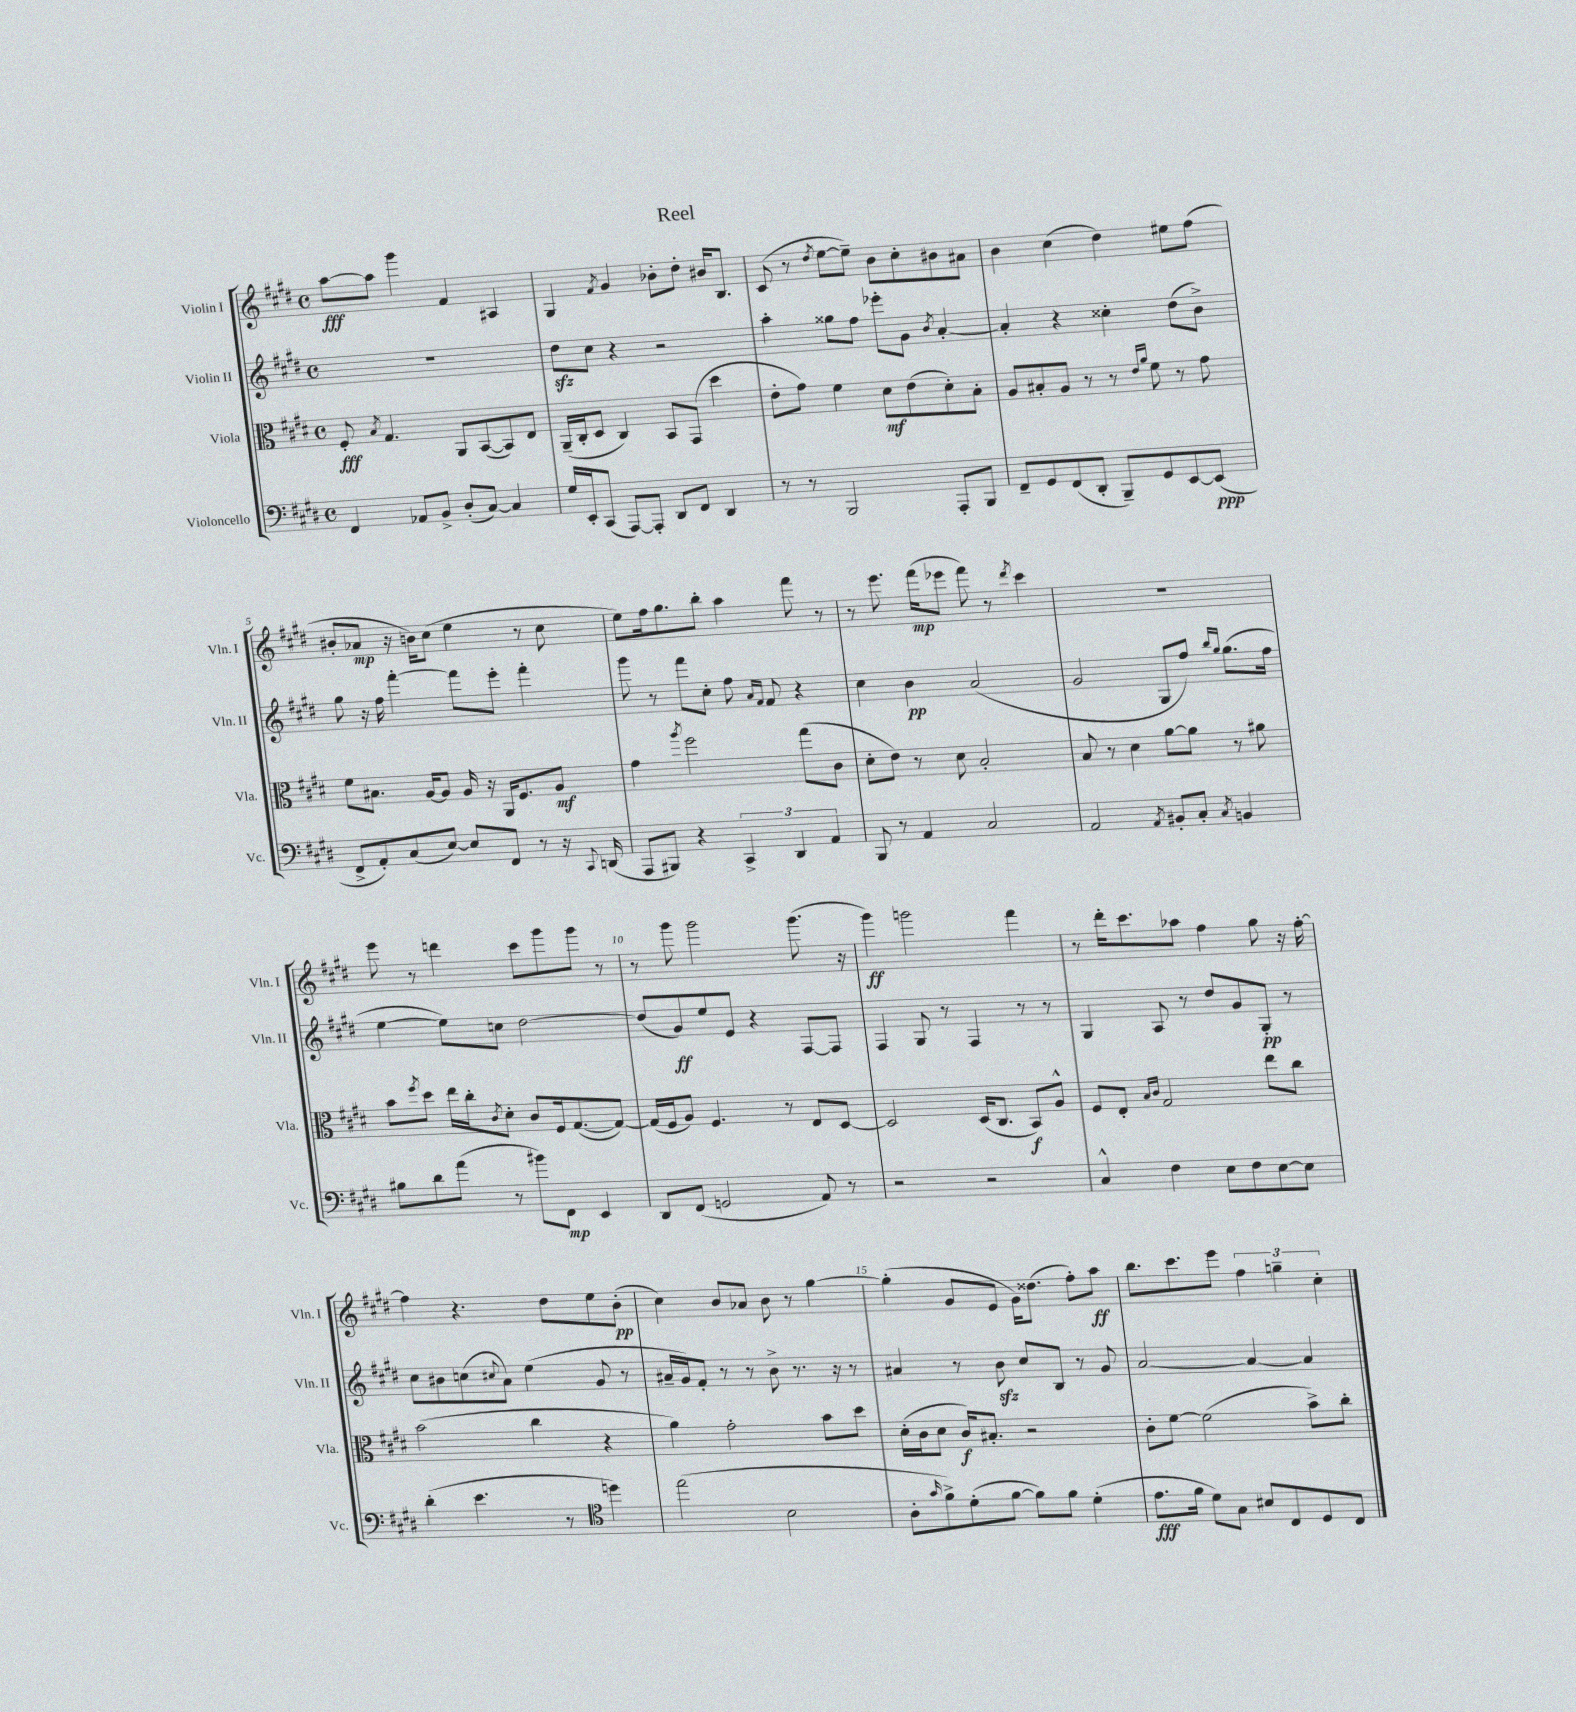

**kern	**kern	**kern	**kern
*staff4	*staff3	*staff2	*staff1
*clefF4	*clefC3	*clefG2	*clefG2
*k[f#c#g#d#]	*k[f#c#g#d#]	*k[f#c#g#d#]	*k[f#c#g#d#]
*M4/4	*M4/4	*M4/4	*M4/4
*met(c)	*met(c)	*met(c)	*met(c)
4FF#/	8F#'/	1r	[8aa\L
.	8qB/	.	.
.	4.G#/	.	8aa\]J
8AA-/L	.	.	4ggg#\
8BB^/J	.	.	.
(8D#'/L	8AA/L	.	4f#/
[8C#/J)	([8BB/	.	.
4C#/]	8BB/])	.	4A#/
.	8E/J	.	.
=	=	=	=
16G#/LL	(16AA~/LL	8dd#\L	4G#/
16EE'/J	16C#'/J	.	.
(8CC#/J	8D#/J	8cc#\J	.
.	.	.	8qf#/
[8AAA/L)	4C#/)	4r	4g#/
8AAA'/]J	.	.	.
8DD#/L	8BB/L	2r	8b-'\L
8FF#/J	(8GG#/J	.	8dd#'\J
4DD#/	4dd#\	.	16b#/LK
.	.	.	8.B/J
=	=	=	=
8r	8e'\L	4aa'\	(8c#/
8r	8g#\J)	.	8r
.	.	.	8qdd#/
2BBB/	4f#\	8gg##\L	[8ee\L
.	.	8ff#\J	8ee~\]J)
.	8d#\L	8eee-'\L	8b\L
.	(8e\	8g#\J	8cc#'\
.	.	8qb/	.
8AAA'/L	8d#'\)	[4a'/	8b#\
8BBB/J	8B'\J	.	8a#\J
=	=	=	=
8FF#~/L	8A/L	4a'/]	4b\
8GG#/	8B#'/	.	.
(8FF#/	8A/J	4r	(4cc#\
8DD#'/J	8r	.	.
8BBB~/L)	8r	4cc##'\	4dd#\)
.	16qqe/LL	.	.
.	16qqa/JJ	.	.
8GG#/	8f#\	.	.
[8EE/	8r	(8dd#\L	8ee#\L
(8EE/]J	8g#\	8b^\J)	(8ff#\J
=	=	=	=
8FF#^/L	8f#\L	8gg#\	8b#'/L
8AA'/)	8.B#\J	16r	8a-/J
.	.	16ff#\	.
(8C#/	.	[4fff#'\	16r
.	[16A/LK	.	16b\LK)
[8E/J)	8A/]J	.	(8cc#\J
8E/]L	16A/	8fff#\]L	4ee\
.	16r	.	.
8FF#/J	16AA/LK	8eee'\J	.
.	8.F#/	.	.
8r	.	4fff#'\	8r
16r	8A/J	.	8cc#\
8qqCC#/	.	.	.
(16DD/	.	.	.
=	=	=	=
8AAA/L	4g#\	8ggg#\	8ee\L)
8BBB#/J)	.	8r	16ff#\k
.	.	.	8.gg#\
.	8qaa/	.	.
4r	2ff#\	8fff#\L	.
.	.	8cc#'\J	8bb'\J
6CC#^/	.	8ff#\	4aa\
.	.	16qqa/LL	.
.	.	16qqf#/JJ	.
.	.	8f#/	.
6DD#/	.	.	.
.	(8gg#\L	4r	8fff#\
6AA/	.	.	.
.	8c#\J	.	8r
=	=	=	=
8BBB/	8d#'\L	4cc#\	8r
8r	8e\J)	.	8.eee\
4AA/	8r	4b\	.
.	.	.	(16fff#\LK
.	8d#\	.	8eee-\J
2C#/	2B'/	(2a/	8fff#\)
.	.	.	8r
.	.	.	8qddd#/
.	.	.	4ccc#\
=	=	=	=
2AA/	8B/	2g#/	1r
.	8r	.	.
.	4d#\	.	.
8qAA/	.	.	.
8BB#'/L	[8a\L	8G#/L	.
8C#'/J	8a\]J	8ff#/J)	.
.	.	16qqbb/LL	.
8qC#/	.	16qqgg#/JJ	.
4BB/	8r	(8.gg#\L	.
.	8a#\	.	.
.	.	16ff#\Jk	.
=	=	=	=
8B#\L	8b\L	[4ee\	8eee\
.	8qff#/	.	.
8d#\	8dd#\J	.	8r
(8a\J	16ee\LL	8ee\]L)	4ddd\
.	16cc#'\J	.	.
.	8qc#/	.	.
8r	8d#'\J	8cc\J	.
8b#\L)	8c#/L	[2dd#\	8ccc#\L
8FF#\J	16F#/k	.	8ggg#\
.	([8.G#/	.	.
4EE/	.	.	8ggg#\J
.	8G#/_J)	.	8r
=	=	=	=
8DD#/L	(16G#/]LL	(8dd#/]L	8r
.	16F#/J	.	.
(8FF#/J	8A/J)	8g#/)	8ggg#\
2GG/	4.F#/	8ee/	2ggg#\
.	.	8e/J	.
.	.	4r	.
.	8r	.	.
8AA/)	8E/L	[8F#/L	(8.ggg#\
8r	[8D#/J	8F#/]J	.
.	.	.	16r
=	=	=	=
2r	2D#/]	4F#/	4ggg#\)
.	.	8G#/	2ggg\
.	.	8r	.
2r	(16D#/LK	4F#/	.
.	8.C#/J	.	.
.	8BB/L)	8r	4fff#\
.	8A^^/J	8r	.
=	=	=	=
4C#^^/	8F#/L	4G#/	8r
.	8E'/J	.	16ddd#'\LK
.	.	.	8.ccc#\
.	16qqB/LL	.	.
.	16qqc#/JJ	.	.
4F#\	2G#/	8A/	.
.	.	8r	8aa-\J
8E\L	.	8dd#/L	4ff#\
8F#\	.	8g#/	.
[8E\	8ee\L	8G#'/J	8gg#\
8E\]J	8cc#\J	8r	16r
.	.	.	[16ff#'\
=	=	=	=
(4d#'\	(2b\	8cc#\L	4ff#\]
.	.	8b#\	.
4.e\	.	(8cc\	4.r
.	.	8qqcc#/	.
.	.	8a\J)	.
.	4cc#\	(4ee\	.
8r	.	.	8dd#\L
*clefC4	*	*	*
4dd\)	4r	8g#/	8ee\
.	.	8r	(8b'\J
=	=	=	=
(2ee\	4a\)	16a#~/LL	4cc#\)
.	.	16g#/J)	.
.	.	8f#'/J	.
.	2g#'\	8r	8b/L
.	.	8r	8a-/J
2B\	.	8b^\	8b\
.	.	8.r	8r
.	8b\L	.	[4gg#\
.	.	16r	.
.	8dd#\J	8r	.
=	=	=	=
8A'\L	(16d#'\LL	4a#/	(4gg#'\]
.	16c#\J	.	.
16qqg#/	.	.	.
8f#^\)	8d#\J	.	.
(8d#'\	16c#/LK)	8r	8g#/L
.	8.B#'/J	.	.
[8f#\J	.	8b\	8e/J
8f#\]L)	2r	8cc#/L	16g#\LK)
.	.	.	(8.dd##\J
8f#\J	.	8B/J	.
(4d#'\	.	8r	8ff#'\L)
.	.	8g#/	8aa\J
=	=	=	=
8.e\L	8c#'\L	[2a/	8.bb\L
.	[8f#\J	.	.
16f#\Jk	.	.	8.ccc#\
8d#\L)	(2f#\]	.	.
8G#\J	.	.	8eee\J
8B#/L	.	4a/_	6ff#\
8C#/	.	.	.
.	.	.	6gg~\
8D#/	8b^\L)	4a/]	.
.	.	.	6cc#'\
8C#/J	8cc#'\J	.	.
==	==	==	==
*-	*-	*-	*-
